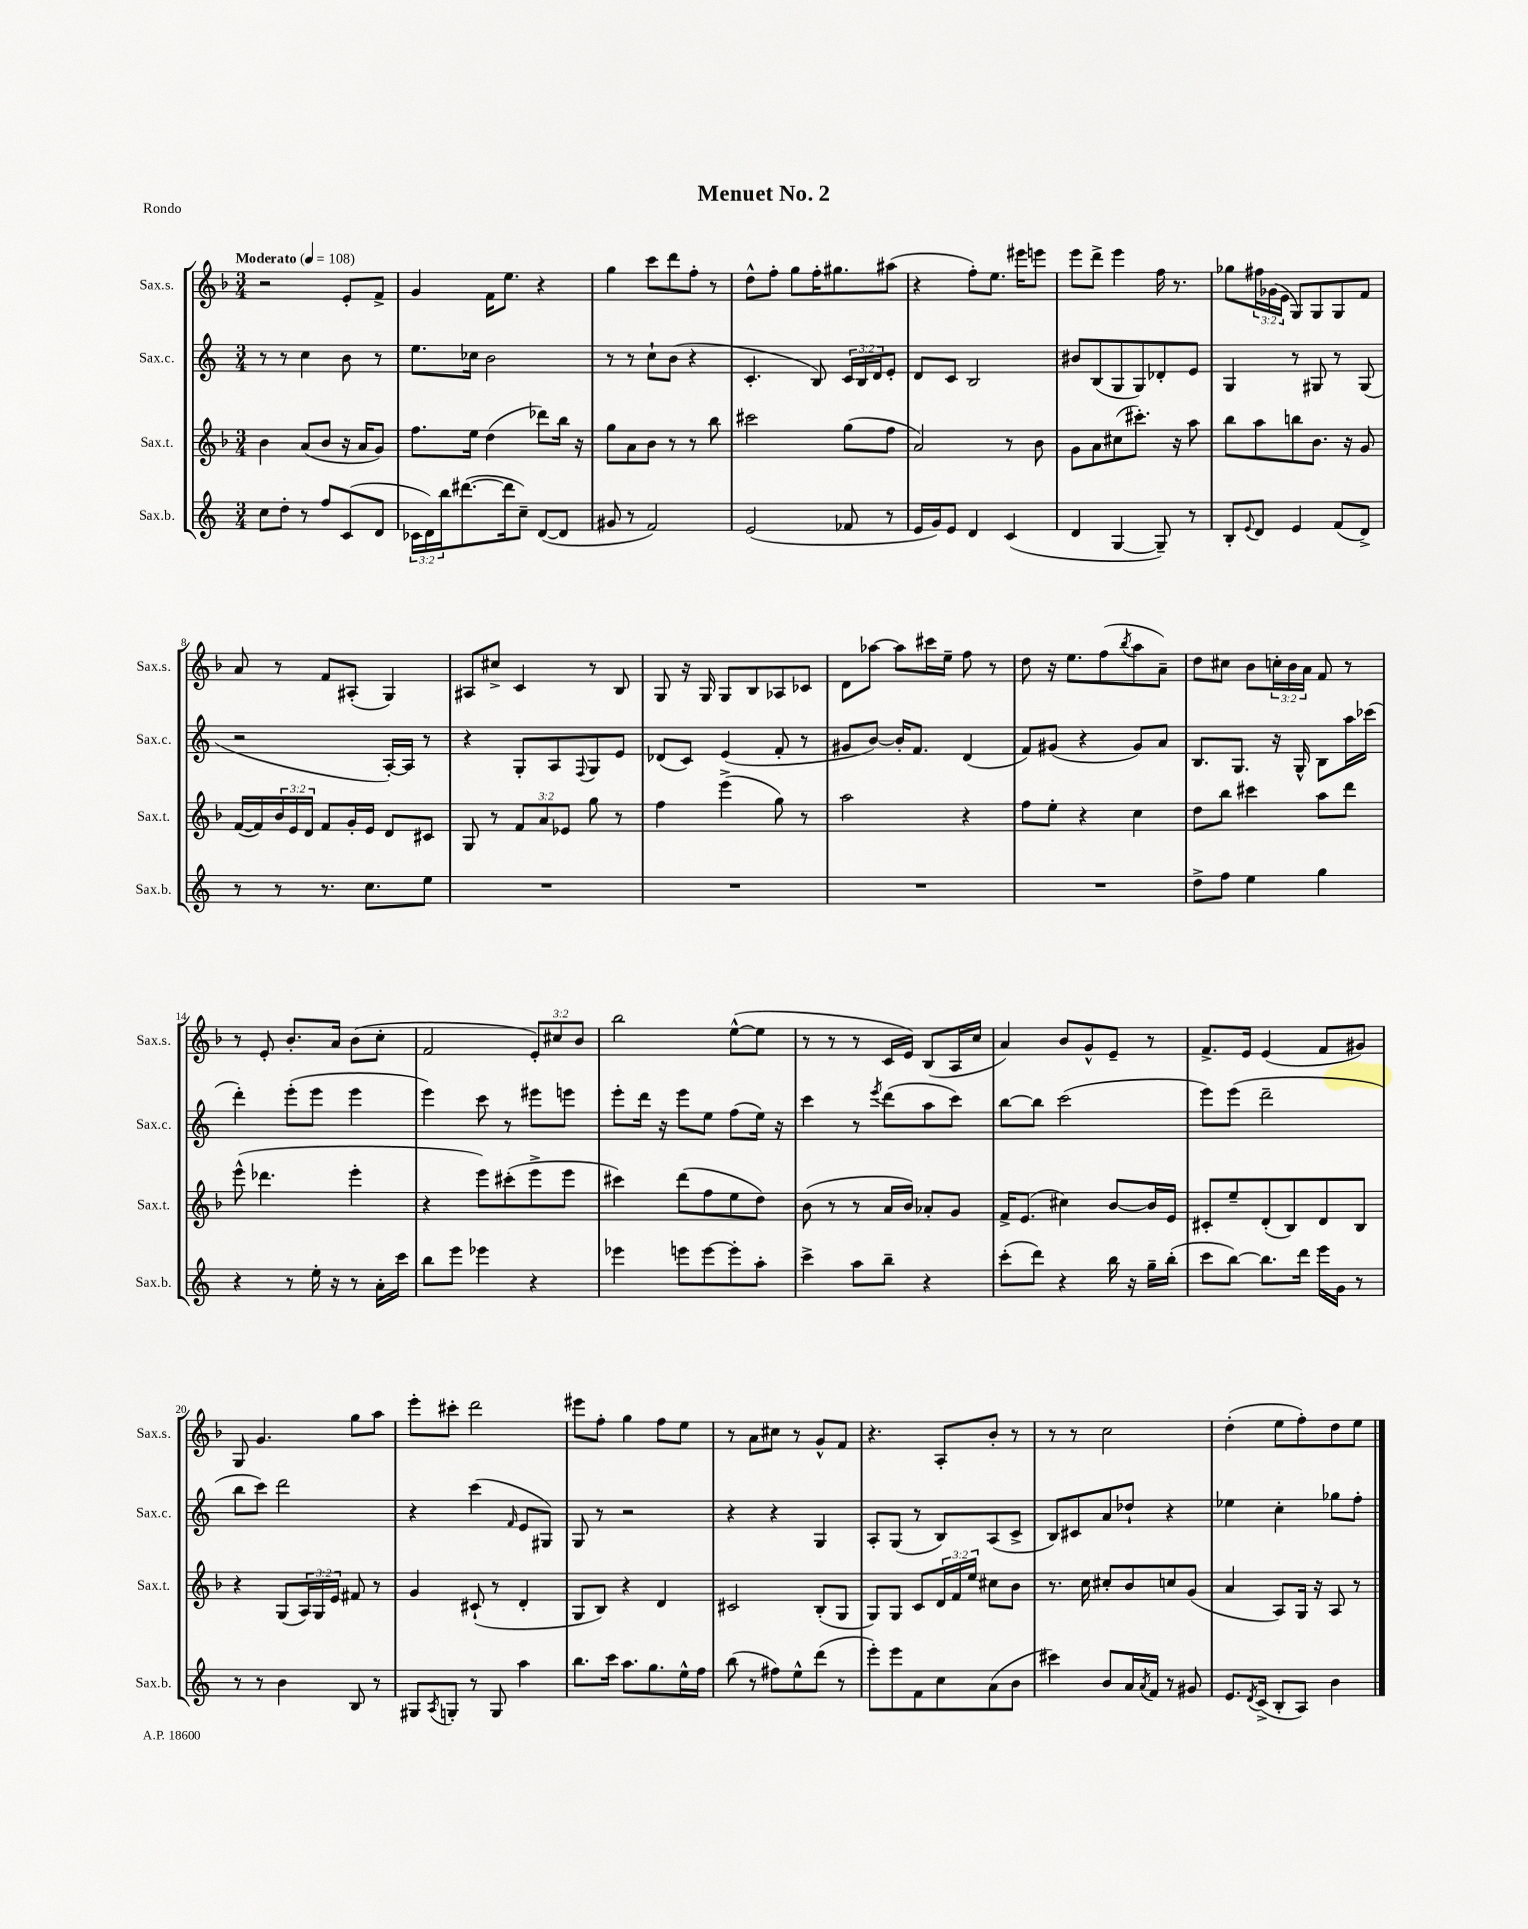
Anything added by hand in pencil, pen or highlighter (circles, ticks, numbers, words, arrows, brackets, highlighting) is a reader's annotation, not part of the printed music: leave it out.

**kern	**kern	**kern	**kern
*part4	*part3	*part2	*part1
*staff4	*staff3	*staff2	*staff1
*I"Sax.b.	*I"Sax.t.	*I"Sax.c.	*I"Sax.s.
*I'Sax.b.	*I'Sax.t.	*I'Sax.c.	*I'Sax.s.
*clefG2	*clefG2	*clefG2	*clefG2
*k[]	*k[b-]	*k[]	*k[b-]
*M3/4	*M3/4	*M3/4	*M3/4
*MM108	*MM108	*MM108	*MM108
=1	=1	=1	=1
!	!	!	!LO:TX:a:B:t=Moderato
8cc\L	4b-\	8r	2r
8dd'\J	.	8r	.
8r	(8a/L	4cc\	.
8ff/L	8b-/J	.	.
(8c/	16r	8b\	8e'/L
.	16a/KL	.	.
8d/J	8g/J)	8r	8f^/J
=2	=2	=2	=2
24c-X\LL	8.ff\L	8.ee\L	4g/
24d\)	.	.	.
24bb\J	.	.	.
([8.ddd#X\	.	.	.
.	16ee\Jk	16cc-X\Jk	.
.	(4dd\	2b\	16f\KL
16ddd#\k]	.	.	8.ee\J
8cc~\J)	.	.	.
([8d/L	8ddd-X\L)	.	4r
8d/J]	16bb-\Jk	.	.
.	16r	.	.
=3	=3	=3	=3
8g#X/	8gg\L	8r	4gg\
8r	8a\	8r	.
2f/)	8b-\J	8cc`\L	8ccc\L
.	8r	(8b\J	8ddd\
.	8r	4r	8ff'\J
.	8bb-\	.	8r
=4	=4	=4	=4
(2e/	2ccc#X\	4.c'/	8dd^^\L
.	.	.	8ff'\J
.	.	.	8gg\L
.	.	8B/)	16ff'\K
.	.	.	8.gg#X\
8f-X/	(8gg\L	24c/LL	.
.	.	24B/	.
.	.	24d/J	.
8r	8ff\J	8e'/J	(8aa#X\J
=5	=5	=5	=5
16e/LL	2a/)	8d/L	4r
16g/J)	.	.	.
8e/J	.	8c/J	.
4d/	.	2B/	8ff'\L)
.	.	.	8.ee\J
(4c/	8r	.	.
.	.	.	16eee#X\KL
.	8b-\	.	8eeen\J
=6	=6	=6	=6
4d/	8g\L	8b#X/L	8eee\L
.	8a\	(8B/	8ddd^\J
[4G/	(8cc#X\	8G/	4eee\
.	8.ccc#X'\J)	8G/)	.
8G~/])	.	8d-X'/	16ff\
.	16r	.	8.r
8r	8aa\	8e/J	.
=7	=7	=7	=7
8B'/L	8bb-\L	4G/	8gg-X\L
8qqe/	.	.	.
8d/J	8aa\	.	24ff#X\L
.	.	.	(24g-X\
.	.	.	24e\JJ
4e/	8bbn\	8r	8G/L)
.	8.b-\J	8G#X/	8G/
(8f/L	.	8r	8G/
.	16r	.	.
8d^/J)	8g/	(8G#/	8f/J
!!LO:LB:g=z
=8	=8	=8	=8
8r	([16f/LL	2r	8a/
.	16f/])	.	.
8r	24b-/	.	8r
.	24e/	.	.
.	24d/JJ	.	.
8.r	8f/L	.	8f/L
.	16g'/L	.	(8A#X'/J
8.cc\L	16e/JJ	.	.
.	8d/L	[16A'/LL)	4G/)
.	.	16A/JJ]	.
8ee\J	8c#X/J	8r	.
=9	=9	=9	=9
2.r	8G/	4r	8A#X/L
.	8r	.	8cc#X^/J
.	12f/L	8G'/L	4c/
.	12a/	.	.
.	.	8A/	.
.	12e-X/J	.	.
.	.	8qqF/	.
.	8gg\	8G/	8r
.	8r	8e/J	8B-/
=10	=10	=10	=10
2.r	4ff\	(8d-X/L	8G/
.	.	8c/J)	16r
.	.	.	16G/
.	(4eee^\	(4e/	8G/L
.	.	.	8B-/
.	8gg\)	8f'/	8A-X/
.	8r	8r	8c-X/J
=11	=11	=11	=11
2.r	2aa\	8g#X/L	8d\L
.	.	[8b/J)	[8aa-X\J
.	.	16b'/KL]	8aa-\L]
.	.	8.f/J	.
.	.	.	16ccc#X\L
.	.	.	16ee~\JJ
.	4r	(4d/	8ff\
.	.	.	8r
=12	=12	=12	=12
2.r	8ff\L	8f/L)	8dd\
.	8ee'\J	(8g#X/J	16r
.	.	.	8.ee\L
.	4r	4r	.
.	.	.	(8ff\
.	.	.	8qbb-/
.	4cc\	8g#/L)	8aa\
.	.	8a/J	8a~\J)
=13	=13	=13	=13
8dd^\L	8dd\L	8.B/L	8dd\L
8ff\J	8bb-\J	.	8cc#X\J
.	.	8.G/J	.
4ee\	4ccc#X\	.	8b-\L
.	.	16r	24ccn'\L
.	.	.	24b-\
.	.	16G^^/	.
.	.	.	24a\JJ
4gg\	8aa\L	8B\L	8f/
.	8ddd\J	16aa\L	8r
.	.	(16ccc-X\JJ	.
!!LO:LB:g=z
=14	=14	=14	=14
4r	(8eee^^\	4ddd'\)	8r
.	4.ddd-X\	.	8e'/
8r	.	(8eee'\L	8.b-'/L
16ee'\	.	8eee\J	.
16r	.	.	16a/Jk
8r	4eee'\	4eee\	(8b-\L
16a'\LL	.	.	8cc'\J
16ccc\JJ	.	.	.
=15	=15	=15	=15
8bb\L	4r	4eee\)	2f/
8eee\J	.	.	.
4eee-X\	8eee\L)	8ccc\	.
.	(8ccc#X'\	8r	.
4r	8eee^\	8eee#X\L	12e'/L)
.	.	.	12cc#X/
.	8eee\J	8eeen\J	.
.	.	.	12b-/J
=16	=16	=16	=16
4eee-X\	4ccc#X\)	8eee'\L	2bb-\
.	.	16ddd\Jk	.
.	.	16r	.
8eeen\L	(8ddd\L	8eee\L	.
[8eee\	8ff\	8ee\J	.
8eee'\]	8ee\	(8ff\L	([8ee^^\L
8aa'\J	8dd\J)	16ee\Jk)	8ee\J]
.	.	16r	.
=17	=17	=17	=17
4ccc^\	(8b-\	4ccc\	8r
.	8r	.	8r
8aa\L	8r	8r	8r
.	.	8qeee/	.
8bb~\J	16a/LL	(8ddd\L	16c/LL
.	16b-/JJ)	.	16e/JJ)
4r	8a-X'/L	8aa\	(8B-/L
.	8g/J	8ccc\J)	16A/L
.	.	.	16cc/JJ
=18	=18	=18	=18
(8ccc'\L	16f^/KL	[8bb\L	4a/)
.	(8.e/J	.	.
8ddd\J)	.	8bb\J]	.
4r	4cc#X\)	(2ccc\	8b-/L
.	.	.	8g^^/
16bb\	[8b-/L	.	8e~/J
16r	.	.	.
16gg~\LL	16b-/L]	.	8r
(16bb'\JJ	16e/JJ	.	.
=19	=19	=19	=19
8ccc\L	8c#X'/L	8eee\L)	8.f^/L
[8bb\J)	8ee~/	(8eee\J	.
.	.	.	16e/Jk
8.bb\L]	(8d'/	2ddd~\	(4e/
.	8B-/)	.	.
16ddd\Jk	.	.	.
16eee\LL	8d/	.	8f/L
16g\JJ	.	.	.
8r	8B-/J	.	8g#X/J)
!!LO:LB:g=z
=20	=20	=20	=20
8r	4r	8bb\L	8G/
8r	.	8ccc\J)	4.g/
4b\	(8G/L	2ddd\	.
.	24A/L)	.	.
.	24G/	.	.
.	24e/JJ	.	.
8B/	8f#X/	.	8gg\L
8r	8r	.	8aa\J
=21	=21	=21	=21
8G#X/L	4g/	4r	8eee'\L
8qA/	.	.	.
8Gn'/J	.	.	8ccc#X'\J
8r	(8c#X`/	(4ccc\	2ddd\
8G/	8r	.	.
.	.	16qqf/	.
4aa\	4d'/	8e/L	.
.	.	8G#X/J)	.
=22	=22	=22	=22
8.bb\L	8G/L	8G/	8eee#X\L
.	8B-/J)	8r	8ff'\J
16ccc\Jk	.	.	.
8.aa\L	4r	2r	4gg\
8.gg\	.	.	.
.	4d/	.	8ff\L
16ee^^\L	.	.	8ee\J
16ff\JJ	.	.	.
=23	=23	=23	=23
(8bb\	2c#X/	4r	8r
8r	.	.	8a\L
8ff#X\L)	.	4r	8cc#X\J
8ee^^\	.	.	8r
(8ddd\J	(8B-'/L	4G/	8g^^/L
8r	8G/J	.	8f/J
=24	=24	=24	=24
8eee'\L)	8G/L)	8A'/L	4.r
8eee\	8G/J	(8G/J	.
8f\	8c/L	8r	.
8cc\	24d/L	8B/L)	8A'/L
.	24f/	.	.
.	24ee/JJ	.	.
(8a\	8cc#X\L	(8A/	8b-'/J
8b\J	8b-\J	8c^/J	8r
=25	=25	=25	=25
4ccc#X\)	8.r	8B/L)	8r
.	.	8c#X/	8r
.	16cc\	.	.
8b/L	8cc#X'/L	8a/	2cc\
16a/L	8b-/	8dd-X`/J	.
8qa/	.	.	.
16f/JJ	.	.	.
8r	8ccn/	4r	.
8g#X/	(8g/J	.	.
=26	=26	=26	=26
8.e/L	4a/	4ee-X\	(4dd'\
8qd/	.	.	.
(16c^/Jk	.	.	.
8B'/L	8A/L)	4cc'\	8ee\L
8A/J)	16G/Jk	.	8ff'\)
.	16r	.	.
4b\	8A/	8gg-X\L	8dd\
.	8r	8ff'\J	8ee\J
==	==	==	==
*-	*-	*-	*-
